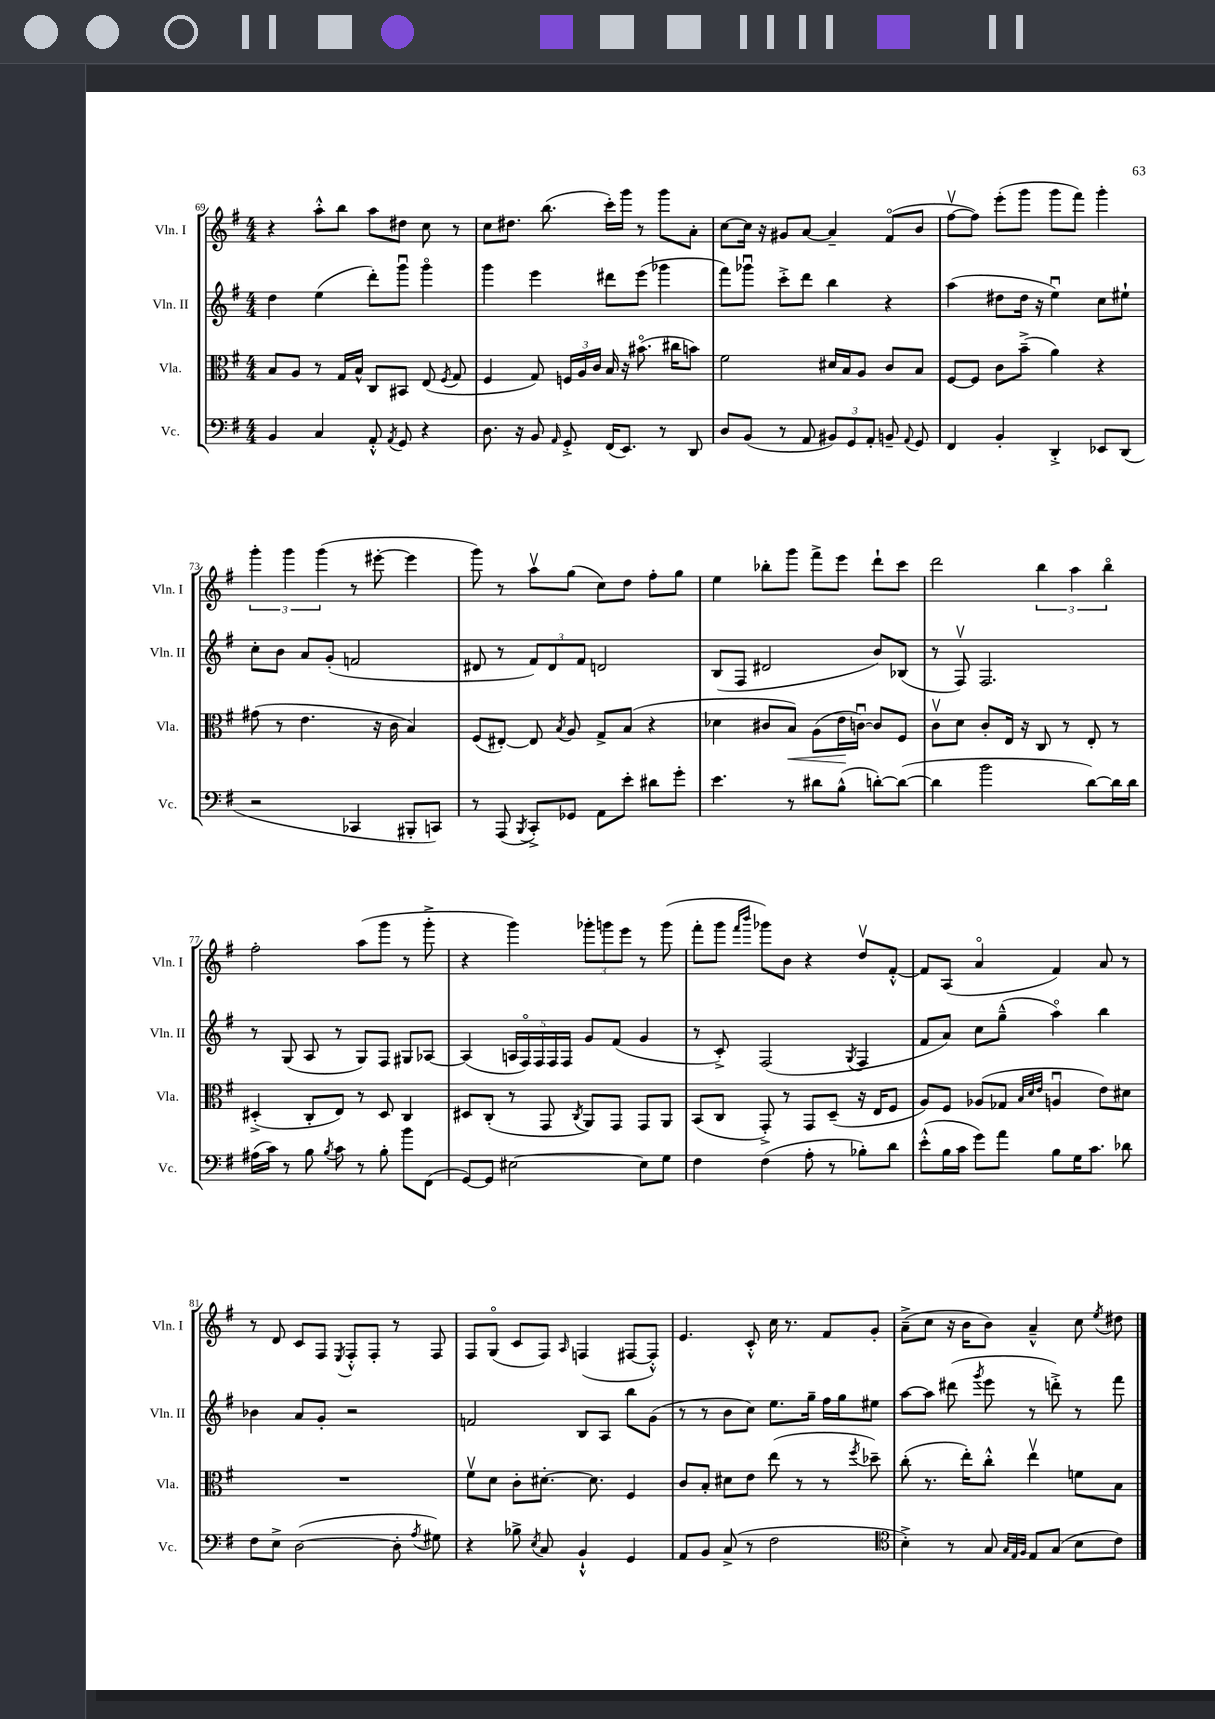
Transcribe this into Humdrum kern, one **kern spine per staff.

**kern	**kern	**dynam	**kern	**kern
*part4	*part3	*part3	*part2	*part1
*staff4	*staff3	*staff3	*staff2	*staff1
*I"Vc.	*I"Vla.	*	*I"Vln. II	*I"Vln. I
*I'Vc.	*I'Vla.	*	*I'Vln. II	*I'Vln. I
*clefF4	*clefC3	*	*clefG2	*clefG2
*k[f#]	*k[f#]	*	*k[f#]	*k[f#]
*M4/4	*M4/4	*	*M4/4	*M4/4
=69	=69	=69	=69	=69
4BB/	8B/L	.	4dd\	4r
.	8A/J	.	.	.
4C/	8r	.	(4ee\	8aa'^^\L
.	16G/LL	.	.	8bb\J
.	16B^^/JJ	.	.	.
8AA'^^/	8C/L	.	8ddd'\L)	8aa\L
8qAA/	.	.	.	.
8GG/	8BB#X/J	.	8gggu\J	8dd#X\J
4r	(8E/	.	4ggg\	8cc\
.	8qF#/	.	.	.
.	8G/	.	.	8r
=70	=70	=70	=70	=70
8.D\	4F#/	.	4ggg\	8cc\L
.	.	.	.	8.dd#X\J
16r	.	.	.	.
8BB/	8G/)	.	4eee\	.
.	.	.	.	(8.bb\
16qqAA/	.	.	.	.
8GG'^/	24Fn/LL	.	.	.
.	24A/	.	.	.
.	24c/JJ	.	.	.
(16FF#/KL	16B/	.	8ddd#X\L	16ccc'\LL)
8.EE/J)	16r	.	.	16ggg\JJ
.	(8.b#X\	.	(8eee\J	8r
8r	.	.	4ggg-X\	8ggg\L
.	16cc#X\KL	.	.	.
8DD/	8bn\J)	.	.	8a'\J
=71	=71	=71	=71	=71
8D/L	2f#\	.	8fff#\L)	[8cc\L
(8BB/J	.	.	8ggg-Xu\J	16cc\Jk]
.	.	.	.	16r
8r	.	.	8ccc'^\L	8g#X/L
8AA/	.	.	8ddd\J	[8a/J
12BB#X/L)	16d#X/LL	.	4bb\	4a~/]
.	16B/J	.	.	.
12GG/	.	.	.	.
.	8A/J	.	.	.
12AA'/J	.	.	.	.
8BBn~/	8c/L	.	4r	(8f#/L
8qqAA/	.	.	.	.
8GG/	8B/J	.	.	8b/J
=72	=72	=72	=72	=72
4FF#/	[8F#/L	.	(4aa\	[8ff#v\L
.	8F#/J]	.	.	8ff#\J])
4BB'/	8c\L	.	8dd#X\L	(8eee'\L
.	(8b~^\J	.	16dd#\Jk	8ggg\J
.	.	.	16r	.
4DD'^/	4a\)	.	4eeu\)	8ggg\L
.	.	.	.	8fff#\J)
8EE-X/L	4r	.	8cc\L	4ggg'\
(8DD/J	.	.	8ee#X`\J	.
!!LO:LB:g=z
=73	=73	=73	=73	=73
2r	(8g#X\	.	8cc'\L	6ggg'\
.	8r	.	8b\J	.
.	.	.	.	6ggg\
.	4.e\	.	8a/L	.
.	.	.	.	(6ggg\
.	.	.	(8g'/J	.
4CC-X/	.	.	2fn/	8r
.	16r	.	.	[8eee#X'\
.	16c\	.	.	.
8BBB#X'/L	4B/)	.	.	4eee#\]
8CCn/J)	.	.	.	.
=74	=74	=74	=74	=74
8r	(8F#/L	.	8d#X/	8ggg\)
(8AAA/	[8E#X'/J)	.	8r	8r
8qBBB/	.	.	.	.
8CC'^/L)	8E#/]	.	12f#/L)	8aav\L
.	.	.	12d#/	.
.	8qB/	.	.	.
8GG-X/J	8A/	.	.	(8gg\J
.	.	.	12f#/J	.
8AA\L	8G^/L	.	2dn/	8cc\L)
8e'\J	(8B/J	.	.	8dd\J
8d#X\L	4r	.	.	8ff#'\L
8g'\J	.	.	.	8gg\J
=75	=75	=75	=75	=75
4.e\	4d-X\	.	(8B/L	4ee\
.	.	.	8F#/J	.
.	8c#X/L	.	2d#X/	8bb-X'\L
!	!	!LO:HP:b	!	!
8r	8B/J)	<	.	8ggg\J
8d#X\L	(8A\L	.	.	8fff#^\L
(8B^^\J	16e\L	.	.	8eee\J
.	[16cnu\JJ)	[	.	.
[8dn'\L)	8c/L]	.	8b/L)	8ddd`\L
(8d\J_	8F#/J	.	(8B-X/J	8ccc\J
=76	=76	=76	=76	=76
4d\]	8cv\L	.	8r	2ddd\
.	8d\J	.	8F#v/)	.
2b\	8c'/L	.	2.F#/	.
.	16E/Jk	.	.	.
.	16r	.	.	.
.	8C/	.	.	6bb\
.	8r	.	.	.
.	.	.	.	6aa\
[8d\L)	8E'/	.	.	.
.	.	.	.	6bb\
16d\L]	8r	.	.	.
16d\JJ	.	.	.	.
!!LO:LB:g=z
=77	=77	=77	=77	=77
(16A#X\LL	(4D#X'^/	.	8r	2ff#'\
16c\JJ)	.	.	.	.
8r	.	.	(8G/	.
8B\	8C'/L	.	8A/	.
8qB/	.	.	.	.
8c\	8E/J)	.	8r	.
8r	8r	.	8G/L)	(8aa\L
8B'\	8D#/	.	8F#/J	8ggg\J
8b\L	4C/	.	8G#X/L	8r
(8FF#\J	.	.	[8A-X/J	8ggg'^\
=78	=78	=78	=78	=78
[8GG/L)	8D#X/L	.	(4A-/]	4r
8GG/J]	(8C'/J	.	.	.
[2E#X\	8r	.	20An/LL	4ggg\)
.	.	.	20F#/)	.
.	.	.	20F#/	.
.	8GG/	.	.	.
.	.	.	20F#/	.
.	.	.	20F#/JJ	.
.	8qC/	.	.	.
.	8AA/L)	.	8g/L	12ggg-X'\L
.	.	.	.	12gggn\
.	8GG/J	.	(8f#/J	.
.	.	.	.	12eee\J
8E#\L]	8GG/L	.	4g/	8r
8G\J	8AA/J	.	.	(8ggg\
=79	=79	=79	=79	=79
4F#\	(8BB/L	.	8r	8fff#'\L
.	8C/J	.	8c'^/)	8ggg\J
.	.	.	.	16qqfff#/LL
.	.	.	.	16qqbbb/JJ
(4F#\	8GG'^/)	.	(2F#/	8ggg-X\L)
.	8r	.	.	8b\J
8A'\	8GG/L	.	.	4r
8r	(8D~/J	.	.	.
.	.	.	8qG/	.
8B-X'\L)	16r	.	4F#/	8ddv/L
.	16E/KL	.	.	.
8d\J	8F#/J	.	.	[8f#'^^/J
=80	=80	=80	=80	=80
(8e'^^\L	8A/L)	.	8f#/L	8f#/L]
16B\L	8F#/J	.	8a/J)	(8A/J
16c\JJ	.	.	.	.
8g\L)	(8A-X/L	.	8cc\L	4a/
8a\J	8G-X/J	.	(8gg~^^\J	.
.	32qqB/LLL	.	.	.
.	32qqd/	.	.	.
.	32qqe/JJJ	.	.	.
8B\L	4Anu/	.	4aa\)	4f#/)
16G\K	.	.	.	.
8.c\J	.	.	.	.
.	8e\L)	.	4bb\	8a/
8d-X\	8d#X\J	.	.	8r
!!LO:LB:g=z
=81	=81	=81	=81	=81
8F#\L	1r	.	4b-X\	8r
8E^\J	.	.	.	8d/
([2D\	.	.	8a/L	8c/L
.	.	.	8g'/J	8F#/J
.	.	.	.	8qE/
.	.	.	2r	8F#'^^/L
.	.	.	.	8F#'/J
8D'\]	.	.	.	8r
8qA/	.	.	.	.
8G#X\)	.	.	.	8F#/
=82	=82	=82	=82	=82
4r	8f#v\L	.	2fn/	8F#/L
.	8d\J	.	.	(8G/J
8B-X^\	8c'\L	.	.	8c/L
8qE/	.	.	.	.
8C/	[8.d#X'\J	.	.	8F#/J)
.	.	.	.	16qqA/
4BB`^^/	.	.	8B/L	(4Fn/
.	8.d#\]	.	.	.
.	.	.	8A/J	.
4GG/	4F#/	.	8bb\L	[8F#X/L
.	.	.	(8g\J	8F#'^^/J])
=83	=83	=83	=83	=83
8AA/L	8c/L	.	8r	4.e/
8BB/J	8B'/J	.	8r	.
(8C^/	8d#X\L	.	8b\L	.
8r	8e\J	.	8cc\J)	8c'^^/
2F#\	(8ee\	.	8.ee\L	16cc\
.	.	.	.	8.r
.	8r	.	.	.
.	.	.	16gg~\Jk	.
.	8r	.	16ff#\LL	8f#/L
.	.	.	16gg\J	.
.	8qff#/	.	.	.
.	8dd-X~\)	.	8ee#X\J	8g'/J
=84	=84	=84	=84	=84
*clefC4	*	*	*	*
4B'^\)	(8cc'\	.	[8aa\L	(8a~^\L
.	8.r	.	8aa\J]	8cc\J
8r	.	.	(8ddd#X\	16r
.	16ee'\KL)	.	.	16b\KL
.	.	.	8qggg/	.
8G/	8cc'^^\J	.	8eee\	8b\J)
32qqG/LLL	.	.	.	.
32qqE/	.	.	.	.
32qqF#/JJJ	.	.	.	.
8E/L	4eev\	.	8r	4a~^^/
(8G/J	.	.	8dddn'^\)	.
8B\L	8fn\L	.	8r	8cc\
.	.	.	.	8qee/
8c\J)	8B\J	.	8fff#\	8dd#X\
==	==	==	==	==
*-	*-	*-	*-	*-
